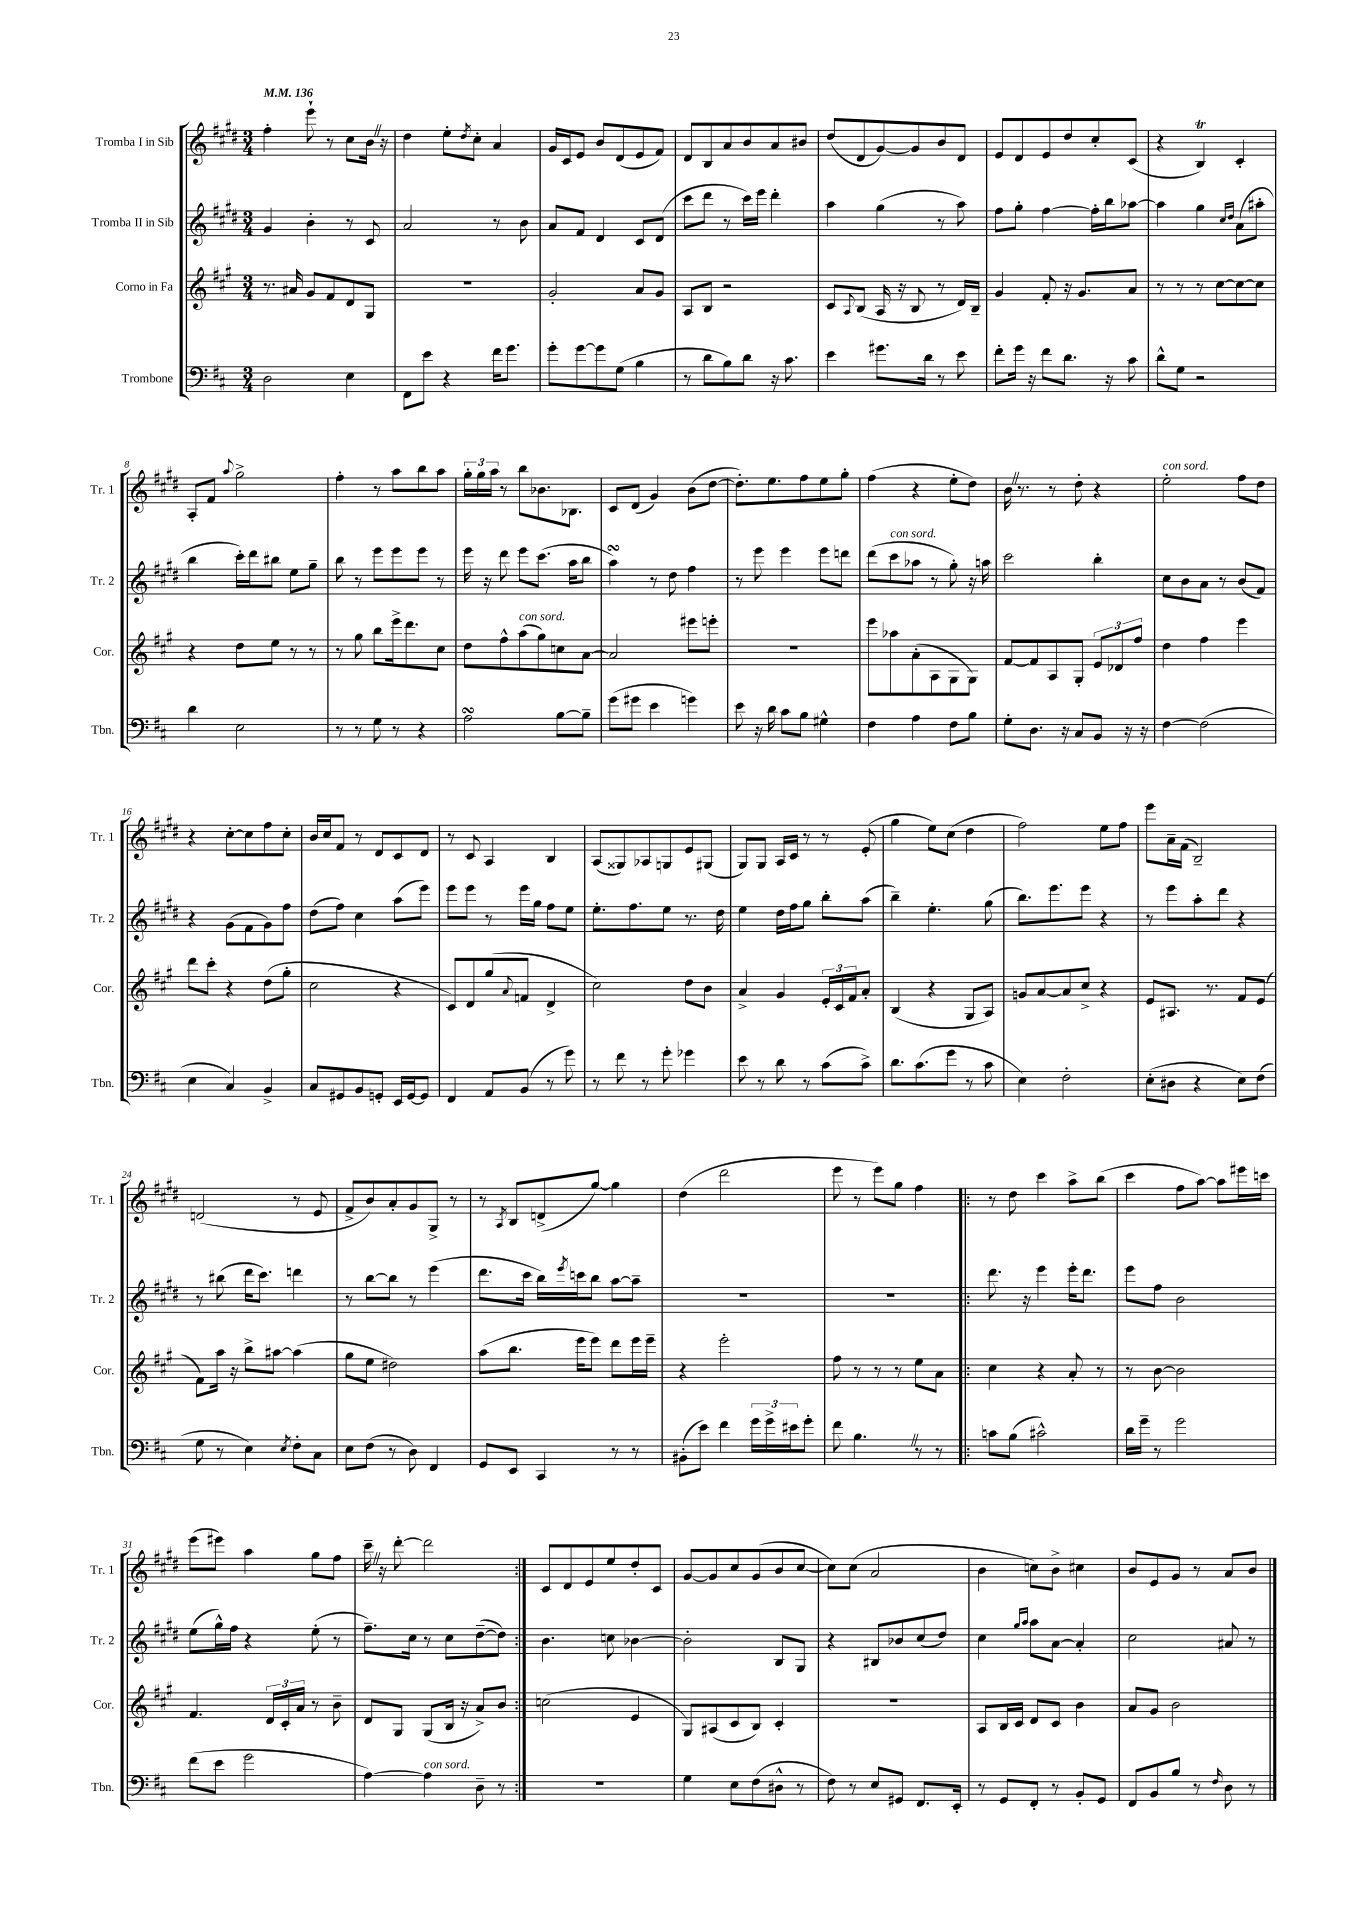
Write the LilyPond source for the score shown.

<<
\new StaffGroup <<
\new Staff = "s0" \with { instrumentName = "Tromba I in Sib" shortInstrumentName = "Tr. 1" } {
    \clef treble \key e \major \numericTimeSignature \time 3/4 \tempo 4 = 136
    fis''4-. e'''8-! r8 cis''8 b'16 \once \override BreathingSign.text = \markup { \musicglyph "scripts.caesura.straight" } \breathe r16 |
    dis''4 e''8-. \acciaccatura { dis''8 } cis''8-. a'4 |
    gis'16 cis'16 e'8 b'8 dis'8( e'8 fis'8) |
    dis'8 b8 a'8 b'8 a'8 bis'8 |
    dis''8( dis'8 gis'8~) gis'8 b'8 dis'8 |
    e'8 dis'8 e'8 dis''8 cis''8-. cis'8( |
    r4 b4\trill) cis'4-. |
    a8-. fis'8 \appoggiatura { a''8 } gis''2-> |
    fis''4-. r8 a''8 b''8 a''8 |
    \tuplet 3/2 { gis''16-. gis''16 a''16 } r8 b''8 bes'8. bes8. |
    cis'8 dis'8( gis'4) b'8( dis''8~ |
    dis''8.-.) e''8. fis''8 e''8 gis''8-. |
    fis''4( r4 e''8-. dis''8) |
    b'16 \once \override BreathingSign.text = \markup { \musicglyph "scripts.caesura.straight" } \breathe r8. r8 dis''8-. r4 |
    e''2-.^\markup { \italic "con sord." } fis''8 dis''8 |
    r4 cis''8~-. cis''8 fis''8 cis''8-. |
    b'16 cis''16 fis'8 r8 dis'8 cis'8 dis'8 |
    r8 cis'8 a4 b4 |
    a8( gisis8) aes8 g8 e'8 gis8( |
    gis8) gis8 a16 cis'16 r8 r8 e'8-.( |
    gis''4 e''8) cis''8( dis''4 |
    fis''2) e''8 fis''8 |
    e'''8 a'16-- fis'16( b2--) |
    d'2( r8 e'8 |
    fis'8-> b'8) a'8-. gis'8 gis8-> r8 |
    r8 \acciaccatura { a8 } b8 d'8->( gis''8~) gis''4 |
    dis''4( dis'''2 |
    e'''8 r8 e'''8) gis''8 fis''4 |
    \repeat volta 2 { r8 dis''8 cis'''4 a''8-> b''8( |
    cis'''4 fis''8 a''8~) a''8 eis'''16 c'''16 |
    e'''8( eis'''8) a''4 gis''8 fis''8 |
    cis'''16-- \once \override BreathingSign.text = \markup { \musicglyph "scripts.caesura.straight" } \breathe r16 dis'''8~-. dis'''2 | }
    cis'8 dis'8 e'8 e''8 dis''8-. cis'8 |
    gis'8~ gis'8 cis''8 gis'8( b'8 cis''8~ |
    cis''8) cis''8( a'2 |
    b'4 c''8) b'8-> cis''4 |
    b'8 e'8 gis'8 r8 a'8 b'8 \bar "|." |
}
\new Staff = "s1" \with { instrumentName = "Tromba II in Sib" shortInstrumentName = "Tr. 2" } {
    \clef treble \key e \major \numericTimeSignature \time 3/4
    gis'4 b'4-. r8 cis'8 |
    a'2 r8 b'8 |
    a'8 fis'8 dis'4 cis'8 dis'8( |
    cis'''8 dis'''8 r8 cis'''16) e'''16 dis'''4-. |
    a''4 gis''4( r8 a''8) |
    fis''8 gis''8-. fis''4~ fis''16-. b''16 aes''8~ |
    aes''4 gis''4 \grace { cis''16 dis''16 } a'8( ais''8-. |
    b''4 cis'''16-.) dis'''16 bis''8 e''8 gis''8-- |
    b''8 r8 e'''8 e'''8 e'''8 r8 |
    e'''16 r16 dis'''8 e'''8 cis'''8.( a''16 b''8 |
    a''4\turn) r8 dis''8 fis''4 |
    r8 e'''8 e'''4 e'''8 d'''8 |
    dis'''8( cis'''8^\markup { \italic "con sord." } aes''8 r8 gis''8-.) r16 a''16 |
    cis'''2 b''4-. |
    cis''8 b'8 a'8 r8 b'8( fis'8) |
    r4 gis'8( fis'8 gis'8) fis''8 |
    dis''8( fis''8) cis''4 a''8( e'''8) |
    e'''8 e'''8 r8 e'''16 gis''16 fis''8 e''8 |
    e''8.-. fis''8. e''8 r8. dis''16 |
    e''4 dis''16 fis''16 gis''8 b''8-. a''8( |
    b''4--) e''4.-. gis''8( |
    b''8.) e'''8. e'''8 r4 |
    r8 e'''8 a''8-. dis'''8 r4 |
    r8 bis''8( dis'''16 cis'''8.) d'''4 |
    r8 b''8~ b''8 r8 e'''4( |
    dis'''8. cis'''16 b''16) \acciaccatura { e'''8 } c'''16 b''8 a''8~ a''8-- |
    R2. |
    R2. |
    \repeat volta 2 { dis'''8. r16 e'''4 e'''16-. dis'''8. |
    e'''8 fis''8 b'2 |
    e''8( gis''16-^) fis''16 r4 e''8-.( r8 |
    fis''8.--) cis''16 r8 cis''8 dis''8~--( dis''8) | }
    b'4. c''8 bes'4~ |
    bes'2-. b8 gis8 |
    r4 bis8 bes'8 cis''8( dis''8) |
    cis''4 \grace { gis''16 a''16 } a''8 a'8~ a'4-. |
    cis''2 ais'8 r8 \bar "|." |
}
\new Staff = "s2" \with { instrumentName = "Corno in Fa" shortInstrumentName = "Cor." } {
    \clef treble \key a \major \numericTimeSignature \time 3/4
    r8. ais'16 gis'8 fis'8 d'8 gis8 |
    R2. |
    gis'2-. a'8 gis'8 |
    a8 b8 r2 |
    cis'8 \appoggiatura { a8 } b8( a16 r16 b8 r8 d'16) b16-- |
    gis'4 fis'8-. r16 gis'8. a'8 |
    r8 r8 r8 cis''8~ cis''8~ cis''8 |
    r4 d''8 e''8 r8 r8 |
    r8 gis''8 b''8 e'''16-> d'''8. cis''8 |
    d''8 fis''8-^ a''8^\markup { \italic "con sord." }( gis''8) c''8 a'8~ |
    a'2 eis'''8 e'''8-. |
    R2. |
    e'''8 aes''8 a'8-.( a8 gis8 gis8) |
    fis'8~ fis'8 a8 gis8-. \tuplet 3/2 { e'8 des'8 fis''8 } |
    d''4 fis''4 e'''4 |
    d'''8 cis'''8-. r4 d''8( gis''8-. |
    cis''2 r4 |
    cis'8) d'8 gis''8( \appoggiatura { a'8 } f'8 d'4-> |
    cis''2) d''8 b'8 |
    a'4-> gis'4 \tuplet 3/2 { e'16-. cis'16 fis'16 } a'8-. |
    b4( r4 gis8 a8) |
    g'8 a'8~ a'8 cis''8-> r4 |
    e'8 ais8. r8. fis'8 e'8( |
    fis'8) a''16 r16 b''8-> ais''8~ ais''4( |
    gis''8 e''8 dis''2) |
    a''8( b''8. e'''16 e'''8) d'''8 e'''16 e'''16-- |
    r4 e'''2-. |
    fis''8 r8 r8 r8 e''8 a'8 |
    \repeat volta 2 { cis''4 r4 a'8-. r8 |
    r8 b'8~ b'2 |
    fis'4. \tuplet 3/2 { d'16 cis'16-. a'16 } r8 b'8-- |
    d'8 gis8 gis8( b16 r16 a'8->) b'8 | }
    c''2( e'4 |
    gis8) ais8( cis'8 b8) cis'4-. |
    R2. |
    a8 b16 cis'16 d'8 cis'8 b'4 |
    a'8 gis'8 b'2 \bar "|." |
}
\new Staff = "s3" \with { instrumentName = "Trombone" shortInstrumentName = "Tbn." } {
    \clef bass \key d \major \numericTimeSignature \time 3/4
    d2 e4 |
    fis,8 e'8 r4 fis'16 g'8. |
    g'8-. g'8~ g'8 g8( b4 |
    r8 d'8 b8) d'8 r16 cis'8. |
    e'4 gis'8. d'16 r8 e'8 |
    fis'8-. g'16 r16 fis'8 d'8. r16 cis'8 |
    d'8-^ g8 r2 |
    d'4 e2 |
    r8 r8 g8 r8 r4 |
    a2\turn b8~ b8-- |
    g'8( gis'8 e'4 g'4) |
    e'8 r16 d'16 cis'8 b8 gis4-^ |
    fis4 a4 fis8 b8 |
    g8-. d8. r16 cis8 b,8 r16 r16 |
    fis4~ fis2( |
    e4 cis4) b,4-> |
    cis8 gis,8 b,8 g,8-. e,16 g,16~ g,8 |
    fis,4 a,8 b,8( r8 g'8) |
    r8 fis'8 r8 g'8-. ges'4 |
    e'8 r8 d'8 r8 cis'8( cis'8->) |
    d'8. cis'8.( g'8 r8 cis'8 |
    e4) fis2-. |
    e8-.( dis8 r4 e8) fis8( |
    g8 r8 e4) \acciaccatura { e8 } fis8-. cis8 |
    e8 fis8( r8 d8) fis,4 |
    g,8 e,8 cis,4 r8 r8 |
    bis,8-.( e'8) fis'4 \tuplet 3/2 { g'16 g'16-> eis'16 } g'8-. |
    fis'8 b4. \once \override BreathingSign.text = \markup { \musicglyph "scripts.caesura.straight" } \breathe r8 r8 |
    \repeat volta 2 { c'8 b8( cis'2-^) |
    d'16 g'16-- r8 g'2 |
    fis'8( e'8 g'2 |
    a4~) a4^\markup { \italic "con sord." } d8-- r8 | }
    R2. |
    g4 e8 fis8( dis8-^ r8 |
    fis8) r8 e8 gis,8 fis,8. e,16-. |
    r8 g,8 fis,8-. r8 b,8-. g,8 |
    fis,8 b,8 b8 r8 \grace { fis16 } d8 r8 \bar "|." |
}
>>
>>
